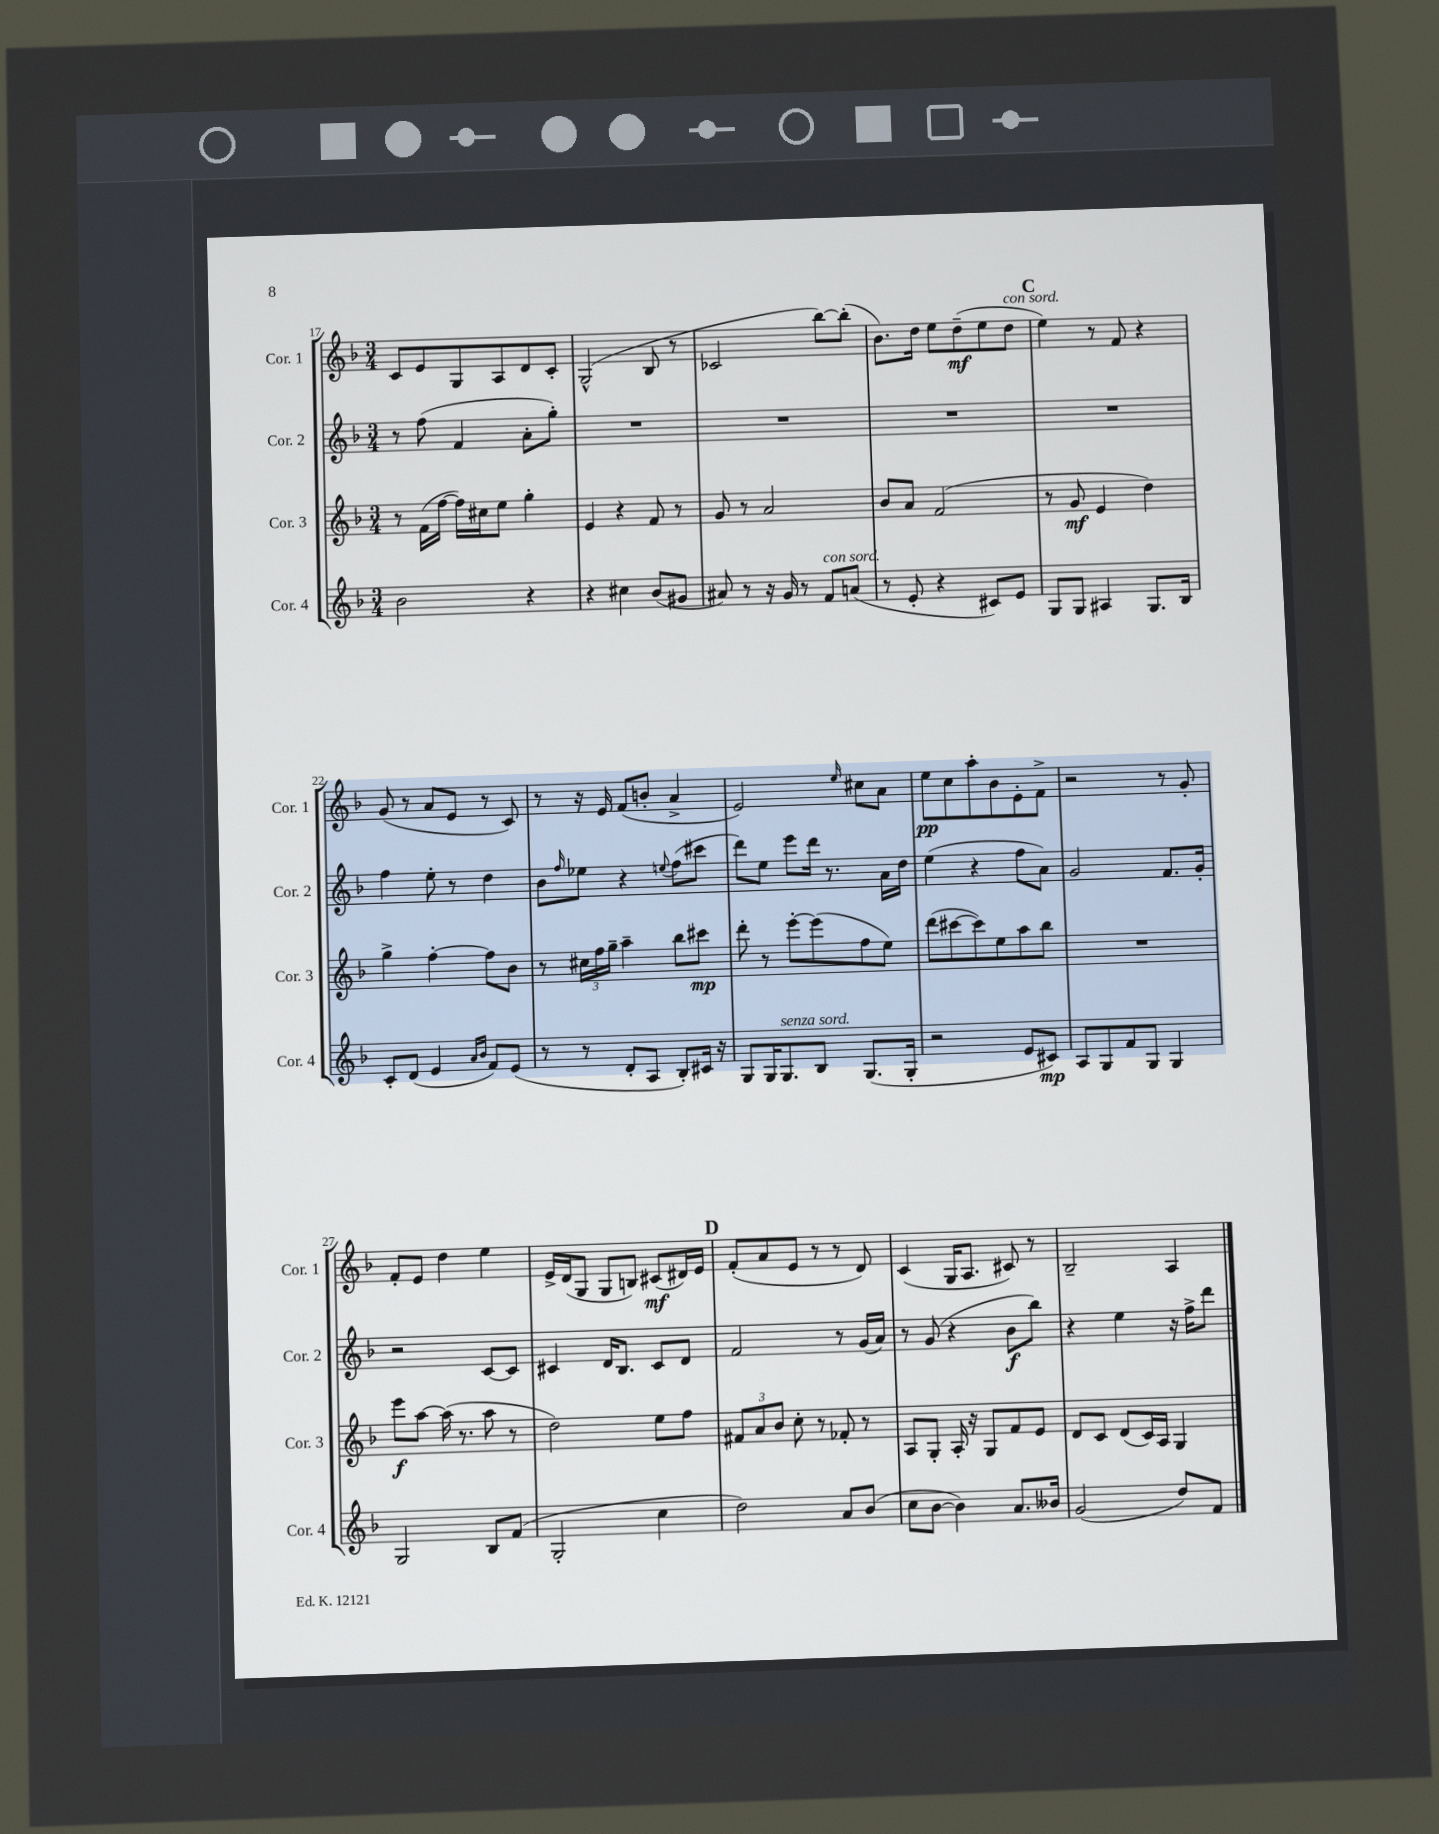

**kern	**kern	**kern	**kern
*staff4	*staff3	*staff2	*staff1
*clefG2	*clefG2	*clefG2	*clefG2
*k[b-]	*k[b-]	*k[b-]	*k[b-]
*M3/4	*M3/4	*M3/4	*M3/4
2b-\	8r	8r	8c/L
.	(16f\LL	(8ff\	8e/
.	[16ff\JJ	.	.
.	16ff\]LL)	4f/	8G/
.	16cc#\J	.	.
.	8ee\J	.	8A/
4r	4gg'\	8a'\L	8d/
.	.	8gg'\J)	8c'/J
=	=	=	=
4r	4e/	2.r	(2G^^/
4cc#\	4r	.	.
(8b-/L	8f/	.	8B-/
8g#/J	8r	.	8r
=	=	=	=
8a#/)	8g/	2.r	2c-/
8r	8r	.	.
16r	2a/	.	.
16g/	.	.	.
8r	.	.	.
8f/L	.	.	[8bb-\L)
(8a/J	.	.	(8bb-'\]J
=	=	=	=
8r	8b-/L	2.r	8.b-\L)
8e'/	8a/J	.	.
.	.	.	16dd\Jk
4r	(2f/	.	8ee\L
.	.	.	(8dd~\
8c#/L)	.	.	8ee\
8e/J	.	.	8dd\J
=	=	=	=
8G/L	8r	2.r	4ee\)
8G/J	8g/	.	.
4A#/	4e/	.	8r
.	.	.	8f/
8.G/L	4dd\)	.	4r
16B-/Jk	.	.	.
=	=	=	=
8c'/L	4gg^\	4ff\	(8g/
(8d/J	.	.	8r
4e/	[4ff'\	8ee'\	8a/L
.	.	8r	8e/J
16qqa/LL	.	.	.
16qqb-/JJ	.	.	.
8f/L)	8ff\]L	4dd\	8r
(8e/J	8b-\J	.	8c/)
=	=	=	=
8r	8r	8b-\L	8r
.	.	16qqff/	.
8r	24cc#\LL	8ee-\J	16r
.	24ff\	.	.
.	.	.	16e/
.	24gg~\JJ	.	.
8d'/L	4aa~\	4r	(8f/L
8A/J	.	.	8b'/J
.	.	8qqee/	.
8B-'/L)	8bb-\L	(8ff\L	4a^/
16c#/Jk	8ccc#\J	8ccc#\J	.
16r	.	.	.
=	=	=	=
8G/L	8ddd'\	8ddd\L)	2e/)
16G/K	8r	8ee\J	.
8.G/	.	.	.
.	[8eee'\L	8eee\L	.
8B-/J	(8eee\]	16ddd\Jk	.
.	.	8.r	.
.	.	.	16qqee/
(8.G/L	8ff\	.	8cc#\L
.	8ee\J)	16a\LL	8a\J
16G'/Jk	.	16dd\JJ	.
=	=	=	=
2r	(8ddd\L	(4ee\	8ee\L
.	[8ccc#\	.	8cc\
.	8ccc#\])	4r	8aa'\
.	8ee\	.	8b-\
8e/L	8aa\	8ff\L	8e'\
8c#/J)	8bb-\J	8a\J)	8f^\J
=	=	=	=
8A/L	2.r	2g/	2r
8G/	.	.	.
8f/	.	.	.
8G/J	.	.	.
4G/	.	8.f/L	8r
.	.	.	8g'/
.	.	16g'/Jk	.
=	=	=	=
2G/	8eee\L	2r	8f'/L
.	[8aa\J	.	8e/J
.	(16aa\]	.	4dd\
.	8.r	.	.
8B-/L	8aa\	[8c/L	4ee\
(8f/J	8r	8c/]J	.
=	=	=	=
2G'/	2dd\)	4c#/	16e^/LL
.	.	.	(16d/J
.	.	.	8G/J
.	.	16d/LK	8G/L
.	.	8.B-/J	.
.	.	.	8B/J)
4cc\	8ee\L	8c#/L	(8c#/L
.	8ff\J	8d/J	16d#/L)
.	.	.	16e/JJ
=	=	=	=
2dd\)	12f#/L	2f/	(8f'/L
.	12a/	.	.
.	.	.	8a/
.	12b-/J	.	.
.	8cc'\	.	8e/J
.	8r	.	8r
8a/L	8f-'/	8r	8r
(8b-/J	8r	(16g/LL	8d/)
.	.	16a/JJ)	.
=	=	=	=
8cc\L	8A/L	8r	(4c/
[8b-\J	8G'/J	(8g/	.
4b-\])	16A'/	4r	16G/LK
.	16r	.	8.A/J
.	8G/L	.	.
8.a/L	8f/	8b-\L	8c#/)
.	8e/J	8bb-\J)	8r
16b--/Jk	.	.	.
=	=	=	=
(2g/	8d/L	4r	2B-~/
.	8c/J	.	.
.	(8d/L	4ee\	.
.	16c/L)	.	.
.	16A/JJ	.	.
8dd/L)	4G/	16r	4A/
.	.	16ff^\LK	.
8f/J	.	8ddd\J	.
==	==	==	==
*-	*-	*-	*-
